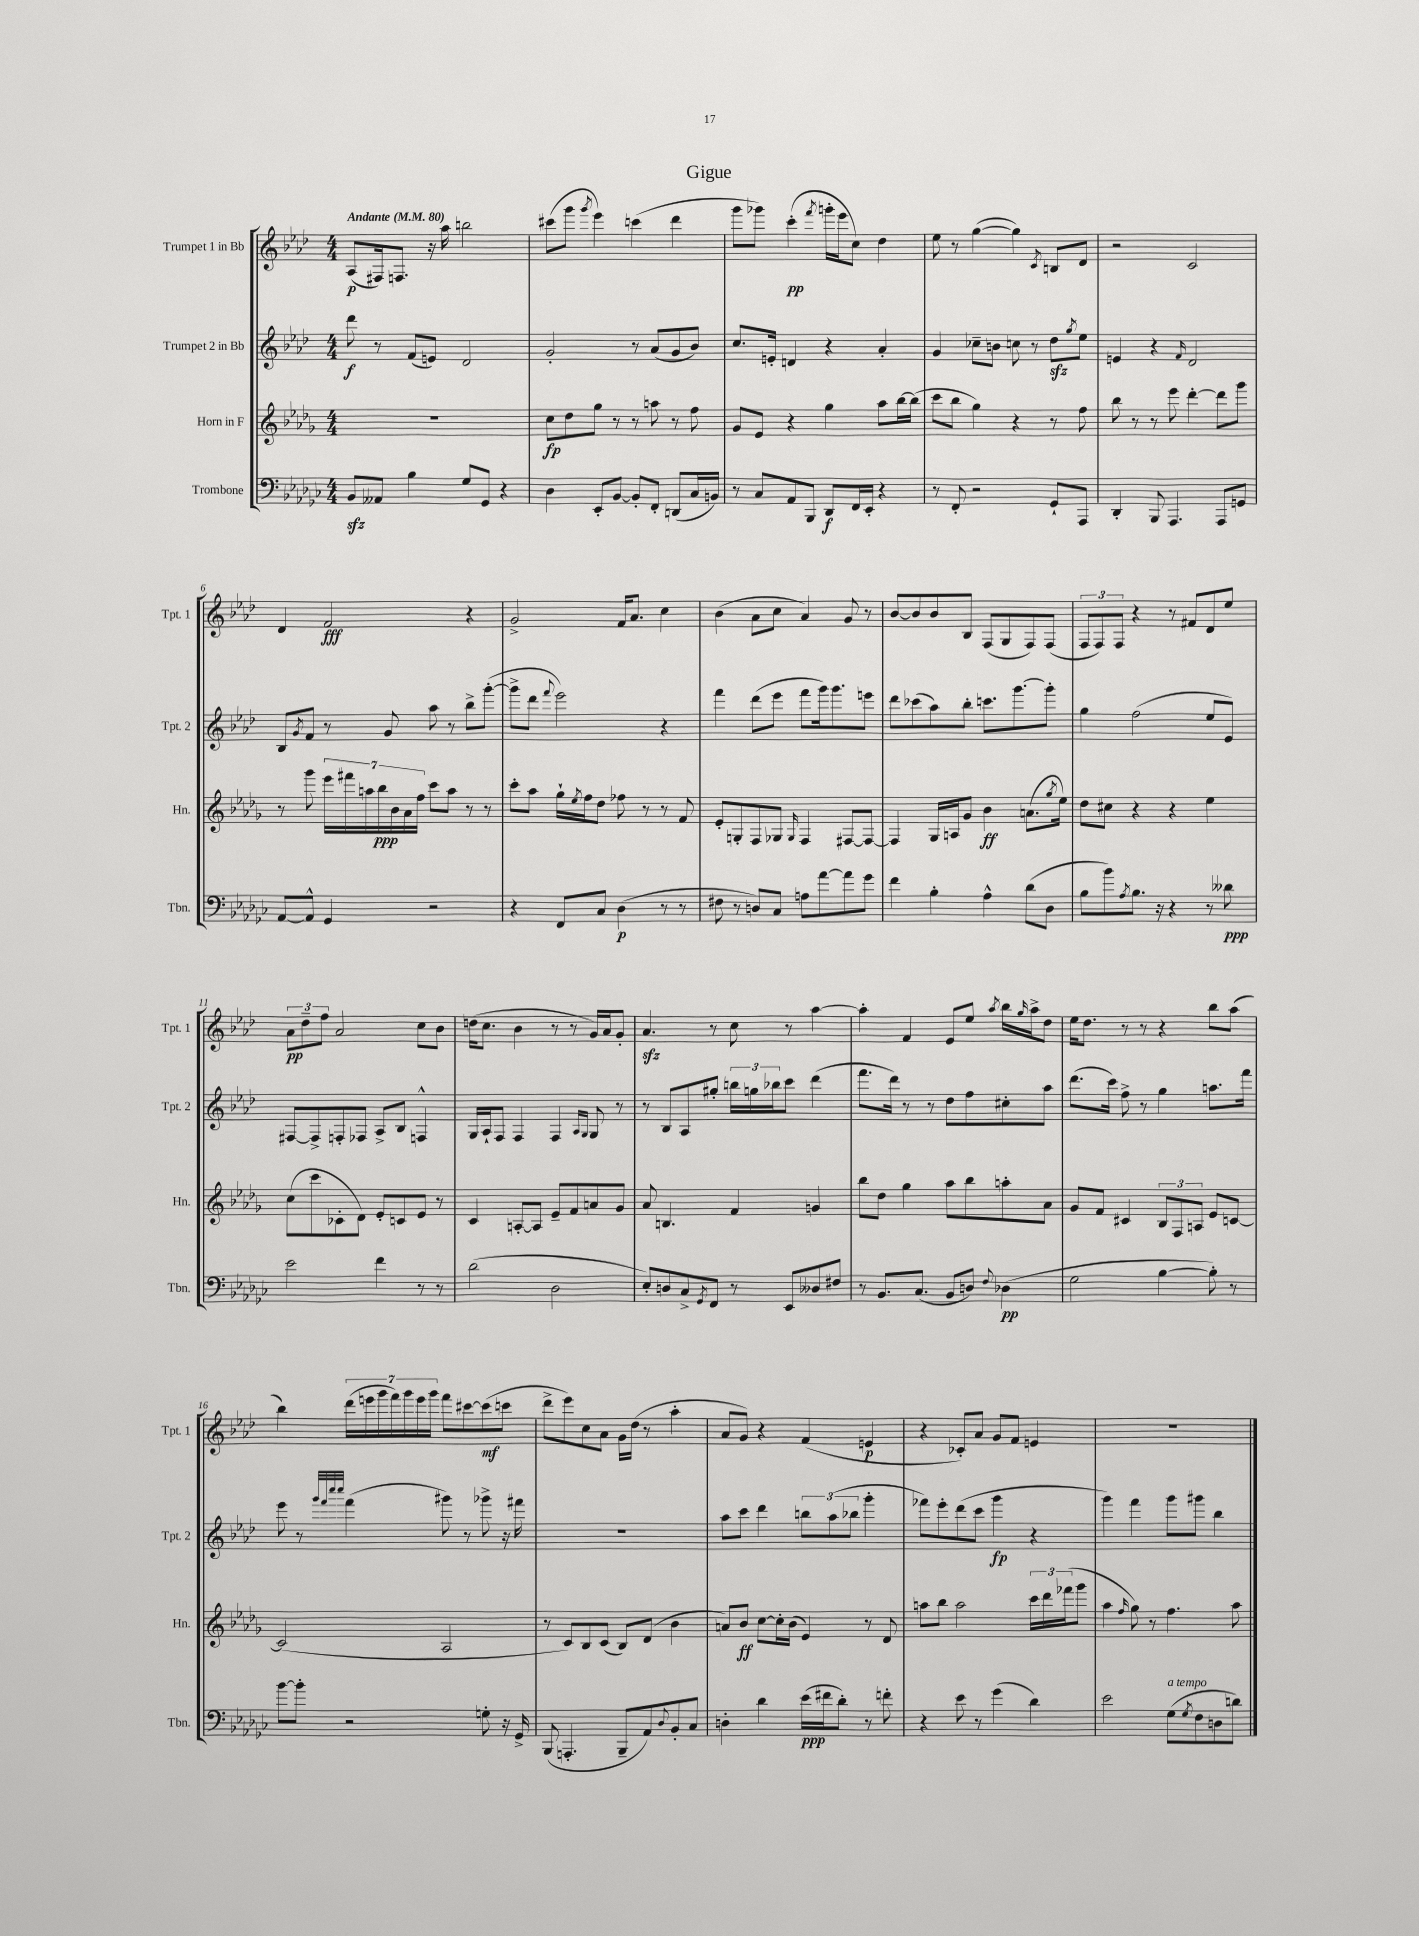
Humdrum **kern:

**kern	**kern	**kern	**kern
*staff4	*staff3	*staff2	*staff1
*clefF4	*clefG2	*clefG2	*clefG2
*k[b-e-a-d-g-c-]	*k[b-e-a-d-g-]	*k[b-e-a-d-]	*k[b-e-a-d-]
*M4/4	*M4/4	*M4/4	*M4/4
*MM80	*MM80	*MM80	*MM80
8BB-	1r	8ddd-	(8A-
8AA--	.	8r	16F#)
.	.	.	8.F
4B-	.	(8f	.
.	.	8e)	16r
.	.	.	16aa-
8G-	.	2d-	2bb
8GG-	.	.	.
4r	.	.	.
=	=	=	=
4D-	8cc	2g'	(8ccc#
.	8dd-	.	8ggg
.	.	.	8qggg
8EE-'	8gg-	.	4eee-)
[8BB-	8r	.	.
8BB-']	8r	8r	(4ccc
8FF'	8aa	(8a-	.
(8DD	8r	8g	4ddd-
16C-	8ff	8b-)	.
16BB)	.	.	.
=	=	=	=
8r	8g-	8.cc	8ggg
8C-	8e-	.	8ggg-)
.	.	16e'	.
8AA-	4r	4d	(4ccc'
8BBB-	.	.	.
.	.	.	8qfff
8DD-	4gg-	4r	16ggg'
.	.	.	16eee-
16FF	.	.	8cc)
16EE-'	.	.	.
4r	8aa-	4a-'	4dd-
.	[16bb-	.	.
.	(16bb-]	.	.
=	=	=	=
8r	8ccc	4g	8ee-
8FF'	8bb-	.	8r
2r	4gg-)	8cc-~	([4gg
.	.	8b	.
.	4r	8cc	4gg])
.	.	8r	.
.	.	.	8qc
8GG-`	8r	8dd-	8B
.	.	8qgg	.
8AAA-	8ff	8ee-	8d-
=	=	=	=
4DD-'	8bb-	4e	2r
.	8r	.	.
8BBB-	8r	4r	.
4.AAA-	8eee-	.	.
.	.	16qqf	.
.	[4ddd-'	2d-	2c
8AAA-	8ddd-]	.	.
8GG	8ggg-	.	.
=	=	=	=
[8AA-	8r	8B-	4d-
.	.	8qg	.
8AA-^^]	8ggg-	8f	.
4GG-	28eee-	8r	2f
.	28fff#	.	.
.	28aa	.	.
.	28bb-	.	.
.	.	8g	.
.	28b-	.	.
.	28a-	.	.
.	28ff	.	.
2r	8ccc	8aa-	.
.	8aa	8r	.
.	8r	8bb-^	4r
.	8r	([8ggg'	.
=	=	=	=
4r	8ccc'	8ggg^]	2g^
.	8aa-	8ddd-	.
.	.	8qqfff	.
8FF	16gg-`	2eee-)	.
.	8qee-	.	.
.	16ff	.	.
8C-	8dd-	.	.
(4D-	8ff-	.	16f
.	.	.	8.a-
.	8r	.	.
8r	8r	4r	4cc
8r	8f	.	.
=	=	=	=
8F#	8e-'	4fff	(4b-
8r	8G'	.	.
8D)	8F	(8ddd-	8a-
8C-	8G-	8eee-	8cc
.	16qqG-	.	.
8A	4F	8fff	4a-)
[8a-	.	16ggg)	.
.	.	8.ggg	.
8a-]	[8F#	.	8g
8g-	8F#_	8eee	8r
=	=	=	=
4f	4F#]	8ddd-	[8b-
.	.	(8ccc-	8b-]
4B-'	16G-	8aa-)	8b-
.	16A	.	.
.	8g-	8bb-'	8B-
4A-^^	4b-	8.ccc	(8F
.	.	.	8G
.	.	[8.ggg	.
(8d-	(8.a	.	8F)
8D-	.	8ggg']	(8F
.	8qgg-	.	.
.	16ee-)	.	.
=	=	=	=
8B-	8dd-	4gg	12F
.	.	.	12F)
8b-)	8cc#	.	.
.	.	.	12F
8qA-	.	.	.
8.B-	4r	(2ff	4r
16r	.	.	.
4r	4r	.	8r
.	.	.	8f#
8r	4ee-	8ee-	8d-
8d--	.	8e-)	8ee-
=	=	=	=
2e-	(8cc	[8F#	12a-
.	.	.	12dd-~
.	8ccc	8F#^]	.
.	.	.	12ff
.	8c-'	8F'	2a-
.	8d-)	8F-	.
4f	8e-'	8A-^	.
.	8c	8B-	.
8r	8e-	4F^^	8cc
8r	8r	.	8b-
=	=	=	=
(2d-	4c	16G	(16dd
.	.	16A-`	8.cc
.	.	8F	.
.	[8A'	4F	4b-
.	8A]	.	.
2D-	8e-~	4F	8r
.	8f	.	8r
.	.	16qqA-	.
.	.	16qqG	.
.	8a	8G	16g)
.	.	.	16a-
.	8g-	8r	8g'
=	=	=	=
8E-')	8a-	8r	4.a-
8D	4.B	8B-	.
8C-^	.	8A-	.
8qGG-	.	.	.
8FF	.	8gg#'	8r
8r	4f	24bb	8cc
.	.	24gg	.
.	.	24bb-	.
8EE-	.	8ccc	8r
8D--	4g	(4ddd-	[4aa-
8F#	.	.	.
=	=	=	=
8r	8bb-	8.fff	4aa-']
8.BB-	8dd-	.	.
.	.	16ddd-)	.
.	4gg-	8r	4f
(8.C-	.	.	.
.	.	8r	.
8BB-	8aa-	8dd-	8e-
8D)	8bb-	8ff	8ee-
8qqF	.	.	8qaa-
(4D-	8aa'	8cc#'	16bb-
.	.	.	16qqgg
.	.	.	16aa-^
.	8a-	8aa-	8dd-
=	=	=	=
2G-	8g-	(8.ddd-	16ee-
.	.	.	8.dd-
.	8f	.	.
.	.	16ccc)	.
.	4c#	8ff^	8r
.	.	8r	8r
[4B-	12B-	4gg	4r
.	12F	.	.
.	12A	.	.
8B-'])	8e-	8.aa	8bb-
8r	[8c	.	(8aa-
.	.	16fff	.
=	=	=	=
[8b-	(2c]	8eee-	4bb-)
8b-']	.	8r	.
.	.	32qqggg	.
.	.	32qqfff	.
.	.	32qqcccc	.
.	.	32qqcccc	.
2r	.	(4fff	(28ddd-
.	.	.	28eee
.	.	.	28ggg
.	.	.	28fff)
.	.	.	28ggg
.	.	.	28eee
.	.	.	28ggg
.	2A-	8ggg#)	8fff
.	.	8r	[8ccc#
8G'	.	8ggg-^	(8ccc#]
16r	.	16r	8ccc
16GG-^	.	16fff#	.
=	=	=	=
(8BBB-	8r	1r	8ddd-^
4.AAA'	8c)	.	8eee-)
.	8B-	.	8cc
.	(8c	.	8a-
8BBB-~	8B-)	.	16g
.	.	.	(16dd-
8AA-)	(8d-	.	8r
8qqD-	.	.	.
8BB-'	4b-	.	4aa-'
8C-	.	.	.
=	=	=	=
4D'	8a)	8aa-	8a-
.	8b-	8ccc	8g)
4d-	[8cc	4ddd-	4r
.	16cc']	.	.
.	(16b-	.	.
(16e-	4e-)	12bb	(4f
16f#	.	.	.
.	.	(12aa-	.
8d-')	.	.	.
.	.	12bb-	.
8r	8r	4ggg'	4e
8f'	8d-	.	.
=	=	=	=
4r	8aa	8fff-)	4r
.	8bb-	8eee-'	.
8e-	2aa	(8ddd-	8c-')
8r	.	8ccc	8a-
(4g-	.	4ggg	8g
.	.	.	8f
4d-)	24ccc	4r	4e
.	24ddd-	.	.
.	(24fff-	.	.
.	8ggg-	.	.
=	=	=	=
2e-	4aa-	4ggg)	1r
.	16qqff	.	.
.	8gg-)	4fff	.
.	8r	.	.
(8G-	4.ff	8ggg	.
8qG-	.	.	.
8F	.	8ggg#	.
8D	.	4bb-	.
8d)	8aa-	.	.
==	==	==	==
*-	*-	*-	*-
